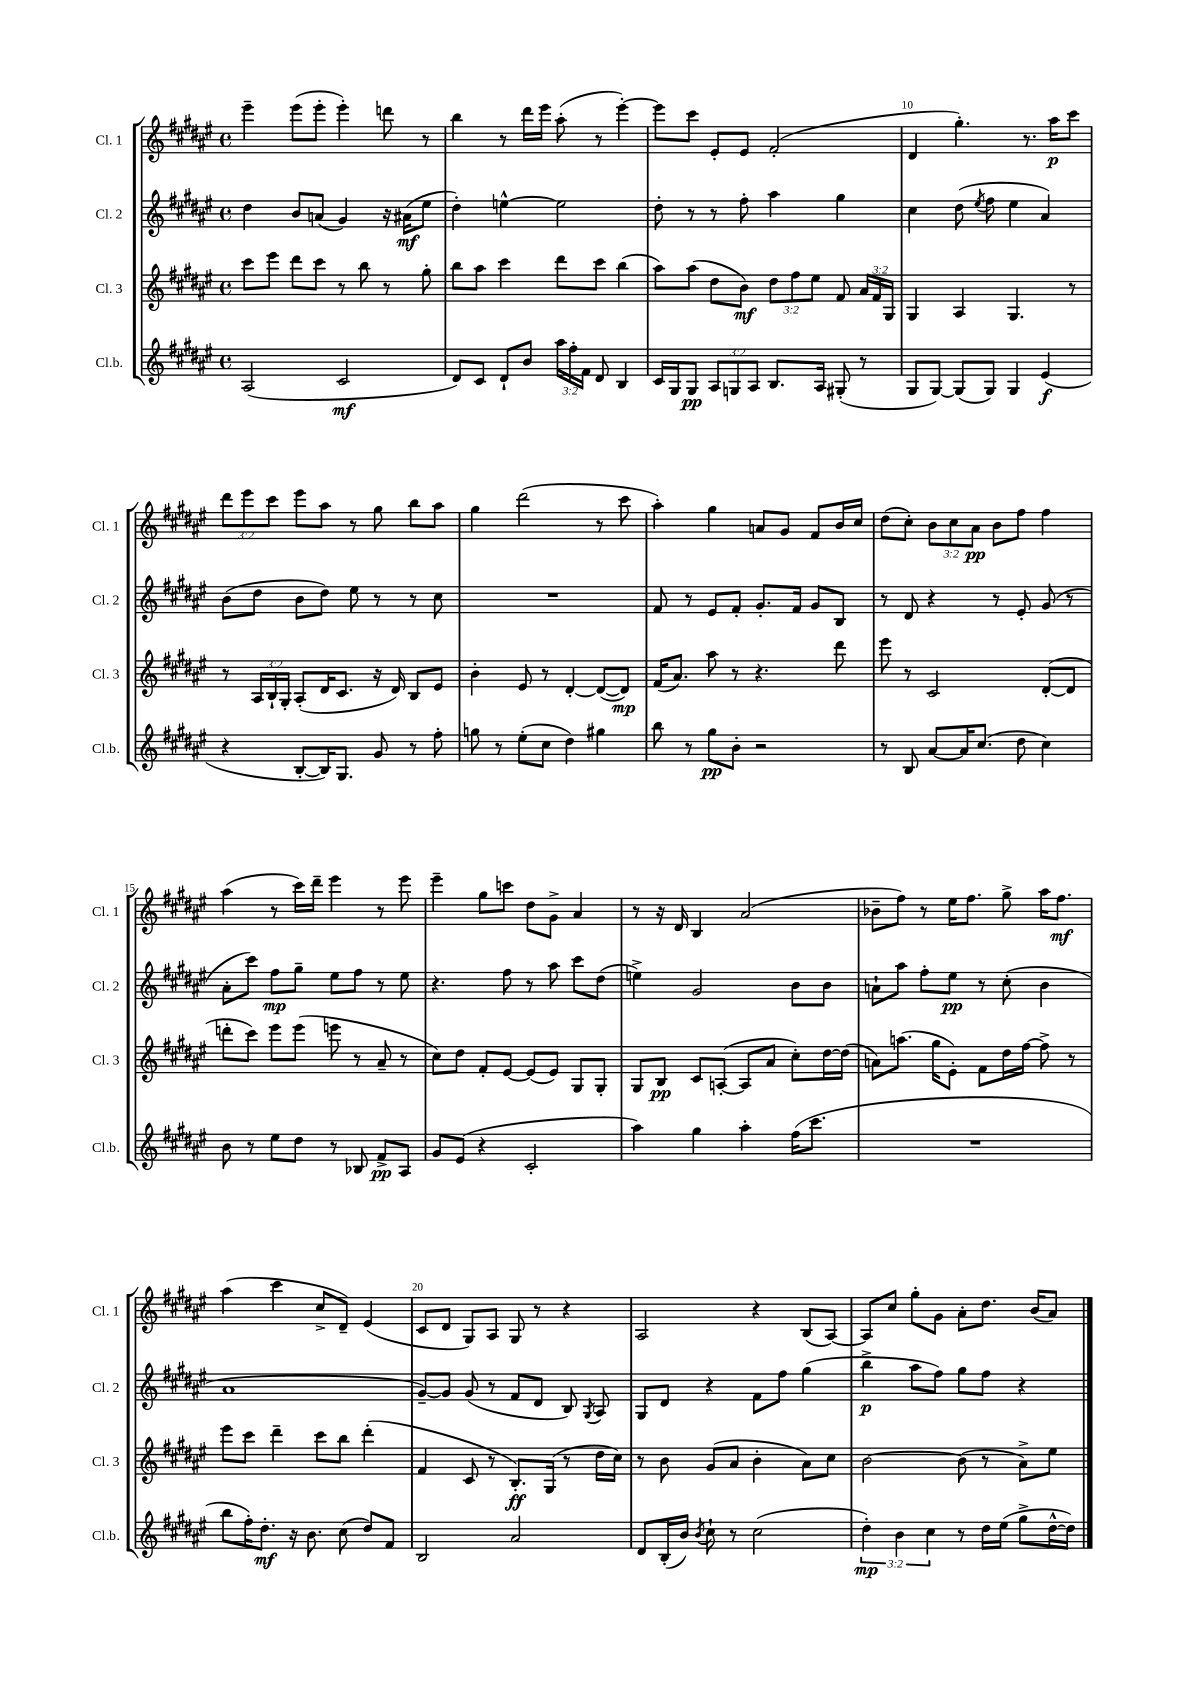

**kern	**kern	**kern	**kern
*staff4	*staff3	*staff2	*staff1
*clefG2	*clefG2	*clefG2	*clefG2
*k[f#c#g#d#a#e#]	*k[f#c#g#d#a#e#]	*k[f#c#g#d#a#e#]	*k[f#c#g#d#a#e#]
*M4/4	*M4/4	*M4/4	*M4/4
*met(c)	*met(c)	*met(c)	*met(c)
(2A#/	8ccc#\L	4dd#\	4eee#~\
.	8eee#\J	.	.
.	8ddd#\L	8b/L	(8eee#\L
.	8ccc#\J	(8a/J	8eee#'\J
2c#/	8r	4g#/)	4eee#'\)
.	8bb\	.	.
.	8r	16r	8ddd\
.	.	(16a#\LK	.
.	8gg#'\	8ee#\J	8r
=	=	=	=
8d#/L)	8bb\L	4dd#'\)	4bb\
8c#/J	8aa#\J	.	.
8d#`/L	4ccc#\	[4ee^^\	8r
8b/J	.	.	16ddd#\LL
.	.	.	16eee#\JJ
24aa#\LL	8ddd#\L	2ee\]	(8aa#'\
24ff#'\	.	.	.
24f#\JJ	.	.	.
8d#/	8ccc#\J	.	8r
4B/	(4bb\	.	[4eee#'\)
=	=	=	=
16c#/LL	8aa#\L)	8dd#'\	8eee#\]L
16G#/J	.	.	.
8G#/J	(8aa#\J	8r	8ccc#\J
12A#/L	8dd#\L	8r	8e#'/L
12G/	.	.	.
.	8b\J)	8ff#'\	8e#/J
12A#/J	.	.	.
8.B/L	12dd#\L	4aa#\	(2f#'/
.	12ff#\	.	.
.	12ee#\J	.	.
16A#/Jk	.	.	.
(8G#'/	8f#/	4gg#\	.
8r	24a#/LL	.	.
.	24f#/	.	.
.	24G#/JJ	.	.
=	=	=	=
8G#/L	4G#/	4cc#\	4d#/
[8G#/J)	.	.	.
(8G#/]L	4A#/	(8dd#\	4.gg#'\)
.	.	8qee#/	.
8G#/J)	.	8ff#\	.
4G#/	4.G#/	4ee#\	.
.	.	.	8.r
(4e#/	.	4a#/)	.
.	.	.	16aa#\LK
.	8r	.	8ccc#\J
=	=	=	=
4r	8r	(8b\L	12ddd#\L
.	.	.	12eee#\
.	24A#/LL	8dd#\J	.
.	24B`/	.	12ccc#\J
.	24G#'/JJ	.	.
[8B'/L	(8A#'/L	8b\L	8eee#\L
16B/]K)	16d#/K	8dd#\J)	8aa#\J
8.G#/J	8.c#/J	.	.
.	.	8ee#\	8r
8g#/	16r	8r	8gg#\
.	16d#/)	.	.
8r	8B/L	8r	8bb\L
8ff#'\	8e#/J	8cc#\	8aa#\J
=	=	=	=
8gg\	4b'\	1r	4gg#\
8r	.	.	.
(8ee#'\L	8e#/	.	(2ddd#\
8cc#\J	8r	.	.
4dd#\)	[4d#'/	.	.
4gg#\	(8d#/_L	.	8r
.	8d#/]J)	.	8ccc#\
=	=	=	=
8bb\	(16f#/LK	8f#/	4aa#'\)
.	8.a#/J)	.	.
8r	.	8r	.
8gg#\L	8aa#\	8e#/L	4gg#\
8b'\J	8r	8f#'/J	.
2r	4.r	8.g#'/L	8a/L
.	.	.	8g#/J
.	.	16f#/Jk	.
.	.	8g#/L	8f#/L
.	8ddd#\	8B/J	16b/L
.	.	.	16cc#/JJ
=	=	=	=
8r	8eee#\	8r	(8dd#\L
8B/	8r	8d#/	8cc#'\J)
[8a#/L	2c#/	4r	12b\L
.	.	.	12cc#\
16a#/]K	.	.	.
.	.	.	12a#\J
(8.cc#/J	.	.	.
.	.	8r	8b\L
8dd#\	.	8e#'/	8ff#\J
4cc#\)	([8d#'/L	(8g#/	4ff#\
.	8d#/]J	8r	.
=	=	=	=
8b\	8ddd'\L	8a#'\L	(4aa#\
8r	8ccc#\J)	8ccc#\J)	.
8ee#\L	8eee#\L	8ff#\L	8r
8dd#\J	(8eee#\J	8gg#~\J	16ccc#\LL)
.	.	.	16ddd#~\JJ
8r	8eee\	8ee#\L	4eee#\
8B-/	8r	8ff#\J	.
8f#^/L	8a#~/	8r	8r
8A#/J	8r	8ee#\	8eee#\
=	=	=	=
8g#/L	8cc#\L)	4.r	4eee#~\
(8e#/J	8dd#\J	.	.
4r	8f#'/L	.	8gg#\L
.	[8e#/J	8ff#\	8ccc\J
2c#'/	(8e#/]L	8r	8dd#\L
.	8e#/J)	8aa#\	8g#^\J
.	8G#/L	8ccc#\L	4a#/
.	8G#'/J	(8dd#\J	.
=	=	=	=
4aa#\)	8G#/L	4ee^\)	8r
.	8B/J	.	16r
.	.	.	16d#/
4gg#\	8c#/L	2g#/	4B/
.	([8A'/J	.	.
4aa#'\	8A/]L	.	(2a#/
.	8a#/J	.	.
(16ff#\LK	8cc#'\L)	8b\L	.
8.ccc#\J	.	.	.
.	[16dd#\L	8b\J	.
.	(16dd#\]JJ	.	.
=	=	=	=
1r	8a\L)	8a`\L	8b-~\L
.	(8.aa\J	8aa#\J	8ff#\J)
.	.	8ff#'\L	8r
.	16gg#\LK	.	.
.	8e#'\J)	8ee#\J	16ee#\LK
.	.	.	8.ff#\J
.	8f#\L	8r	.
.	16dd#\L	(8cc#'\	8gg#^\
.	[16ff#\JJ	.	.
.	8ff#^\]	4b\	16aa#\LK
.	.	.	8.ff#\J
.	8r	.	.
=	=	=	=
8bb\L	8eee#\L	1a#	(4aa#\
16ff#'\K)	8ccc#\J	.	.
8.dd#'\J	.	.	.
.	4ddd#~\	.	4ccc#\
16r	.	.	.
8.b\	.	.	.
.	8ccc#\L	.	8cc#^/L
(8cc#\	8bb\J	.	8d#~/J)
8dd#/L)	(4ddd#'\	.	(4e#/
8f#/J	.	.	.
=	=	=	=
2B/	4f#/	[8g#~/L)	8c#/L
.	.	8g#/]J	8d#/J
.	8c#/	(8g#/	8G#/L)
.	8r	8r	8A#/J
2a#/	8.B'/L)	8f#/L	8G#/
.	.	8d#/J	8r
.	(16G#/Jk	.	.
.	8r	8B/)	4r
.	.	8qG#/	.
.	16dd#\LL	8A#/	.
.	16cc#\JJ)	.	.
=	=	=	=
8d#/L	8r	8G#/L	2A#/
(16B'/L	8b\	8d#/J	.
16b/JJ)	.	.	.
8qb/	.	.	.
8cc#`\	(8g#/L	4r	.
8r	8a#/J	.	.
(2cc#\	4b'\	8f#\L	4r
.	.	8ff#\J	.
.	8a#\L)	(4gg#\	(8B/L
.	8cc#\J	.	[8A#/J)
=	=	=	=
6dd#'\)	[2b\	4bb^\	8A#/]L
.	.	.	8cc#/J
6b\	.	.	.
.	.	8aa#\L	8gg#'\L
6cc#\	.	.	.
.	.	8ff#\J)	8g#\J
8r	(8b\]	8gg#\L	8a#'\L
16dd#\LL	8r	8ff#\J	8.dd#\J
(16ee#\JJ	.	.	.
8gg#^\L	8a#^\L)	4r	.
.	.	.	(16b/LK
[16dd#^^\L	8ee#\J	.	8a#/J)
16dd#\]JJ)	.	.	.
==	==	==	==
*-	*-	*-	*-
